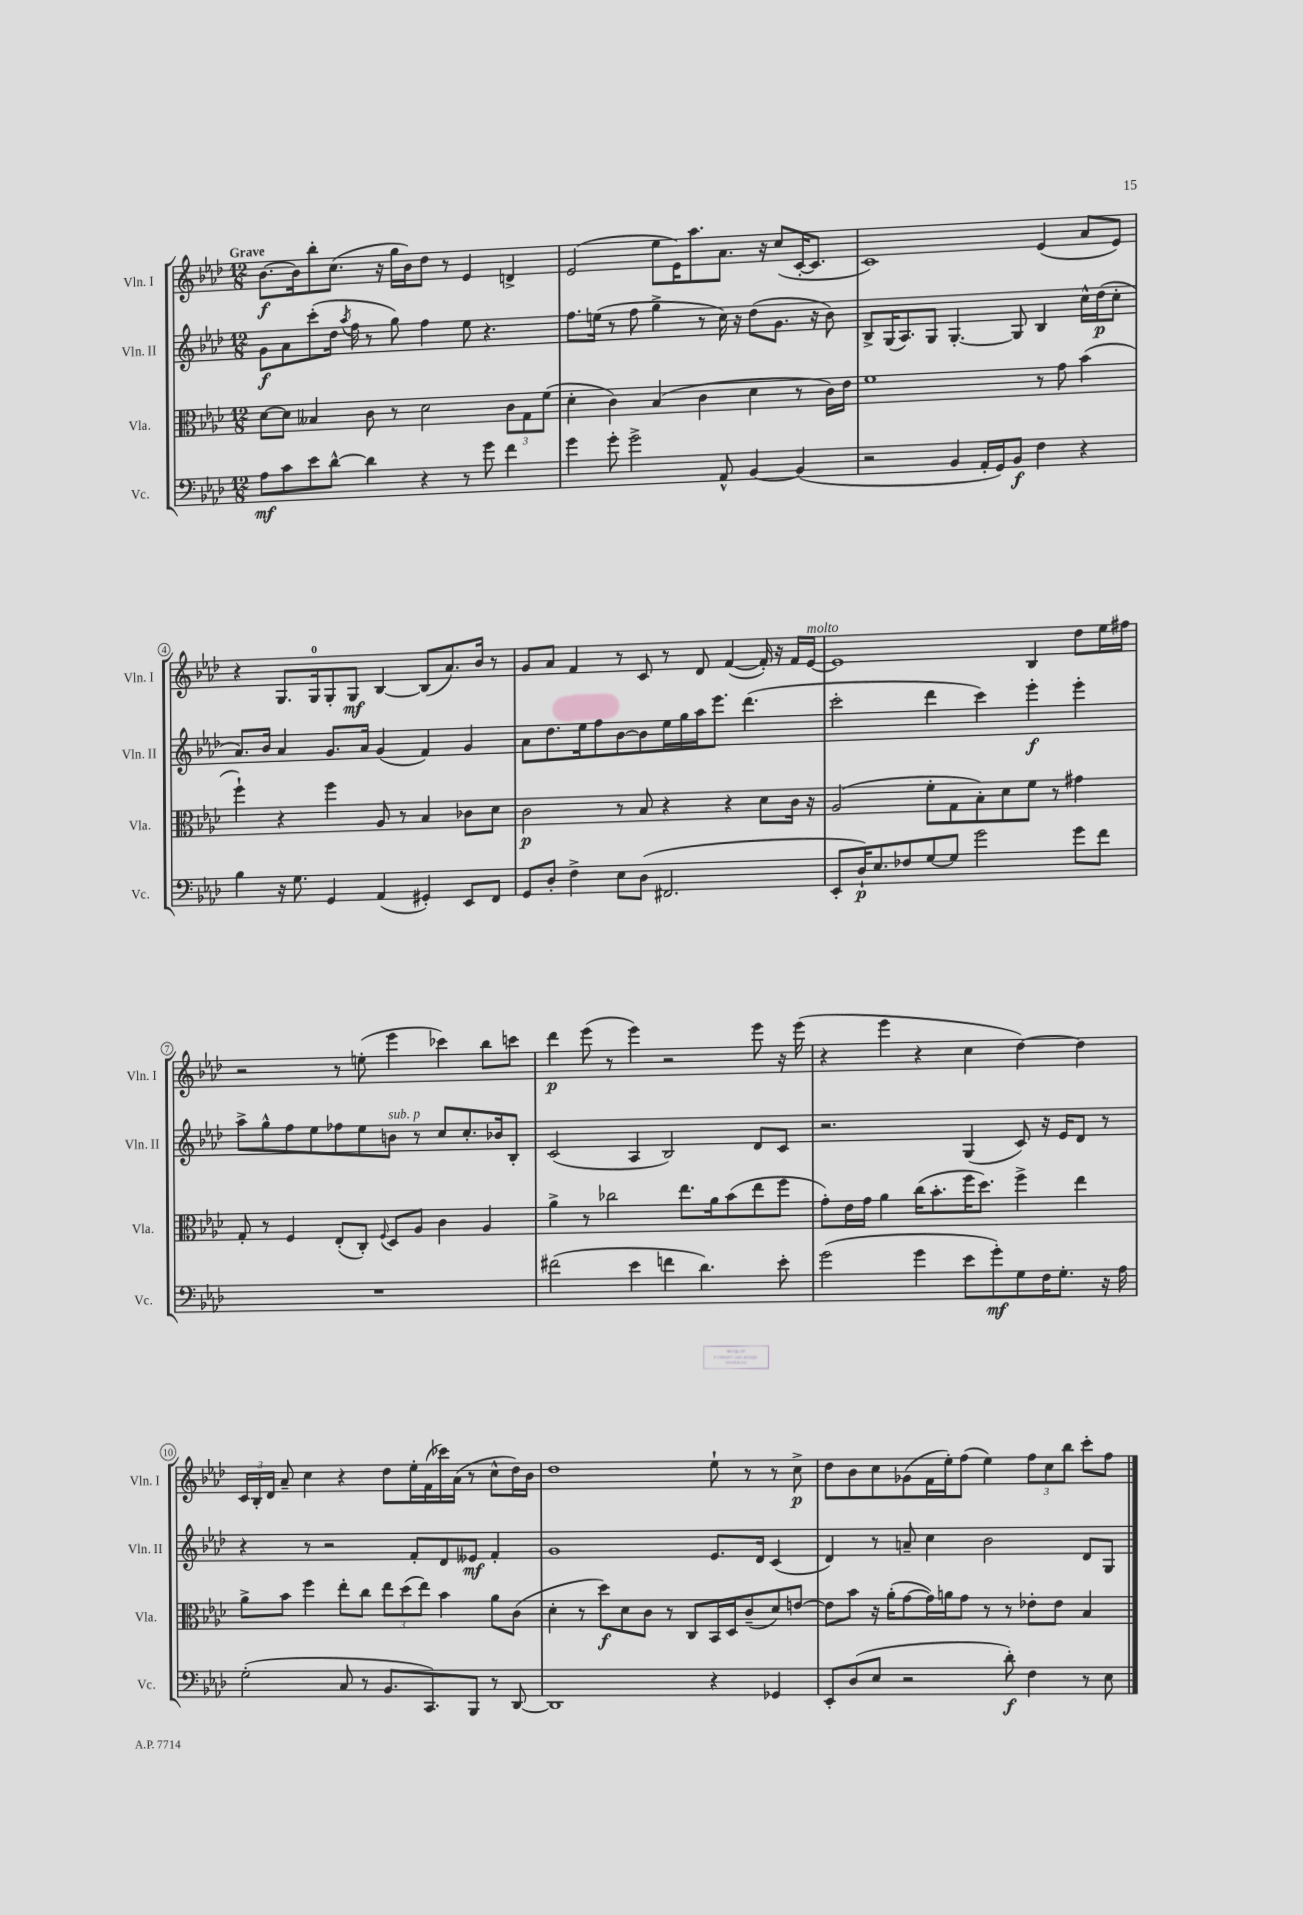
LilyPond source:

<<
\new StaffGroup <<
\new Staff = "s0" \with { instrumentName = "Vln. I" shortInstrumentName = "Vln. I" } {
    \clef treble \key aes \major \numericTimeSignature \time 12/8 \tempo "Grave"
    \autoBeamOff bes'8.[~\f bes'16 bes''8-. c''8.]( r16 g''16[ bes'16) des''8] r8 ees'4 d'4-> |
    ees'2( ees''8[ ees'16) aes''8. aes'8.] r16 c''8[( c'16~-. c'8.] |
    c'1) ees'4( aes'8[ ees'8]) |
    r4 g8.[ g16-0 g8-. g8]\mf bes4~ bes8[( aes'8.) bes'16] r8 |
    g'8[ aes'8] f'4 r8 c'8 r8 des'8 f'4~( f'16-.) r16 f'16[ ees'16]~^\markup { \italic "molto" } |
    ees'1 bes4 des''8[ ees''16 fis''16] |
    r2 r8 e''8-.( ees'''4 ces'''4) bes''8[ c'''8] |
    des'''4\p ees'''8( r8 ees'''4) r2 ees'''8 r16 ees'''16( |
    r4 ees'''4 r4 c''4 des''4~) des''4 |
    \tuplet 3/2 { c'16[ bes16-. des'16] } aes'8-- c''4 r4 des''8[ ees''16-. f'16( ces'''16) aes'16]( r8 c''8[-^ des''16) bes'16] |
    des''1 ees''8-! r8 r8 c''8->\p |
    des''8[ bes'8 c''8 ges'8( f'16 ees''16-.) f''8]( ees''4) \tuplet 3/2 { f''8[ c''8 bes''8] } c'''8[-. f''8] \bar "|." |
}
\new Staff = "s1" \with { instrumentName = "Vln. II" shortInstrumentName = "Vln. II" } {
    \clef treble \key aes \major \numericTimeSignature \time 12/8
    \autoBeamOff g'8[\f aes'8 c'''8-.( des''16] \acciaccatura { aes''8 } f''16 r8 g''8) f''4 ees''8 r4. |
    f''8.[ e''16]( r8 f''8 g''4-> r8 c''16) r16 des''8[( g'8.] r16 bes'8) |
    bes8[-> g16( aes8.) g8] g4.~-. g8 bes4 c''16[-^ des''16\p( c''8]-. |
    aes'8.[) bes'16] aes'4 g'8.[ aes'16] g'4( f'4) g'4 |
    aes'8[ des''8. ees''16 f''8 bes'8~ bes'8 ees''16 g''16 aes''16 ees'''8.] des'''4.( |
    c'''2-. des'''4 c'''4) ees'''4-.\f ees'''4-. |
    aes''8[-> g''8-^ f''8 ees''8 fes''8 ees''8 b'8]^\markup { \italic "sub. p" } r8 c''8[ c''8.-. bes'16 bes8]-. |
    c'2( aes4 bes2) des'8[ c'8] |
    r2. g4( c'8) r16 ees'16[ des'8] r8 |
    r4 r8 r2 f'8[-. des'8 eeses'8]\mf f'4-. |
    g'1 ees'8.[ des'16] c'4( |
    des'4) r8 a'8-- c''4 bes'2 des'8[ g8] \bar "|." |
}
\new Staff = "s2" \with { instrumentName = "Vla." shortInstrumentName = "Vla." } {
    \clef alto \key aes \major \numericTimeSignature \time 12/8
    \autoBeamOff des'8[~ des'8] beses4 c'8 r8 des'2 \tuplet 3/2 { c'8[ g8 f'8]( } |
    des'4-. c'4) bes4( c'4 des'4 r8 c'16[) ees'16] |
    f'1 r8 g'8 bes'4( |
    f''4-!) r4 f''4 aes8 r8 bes4 ces'8[ des'8] |
    c'2\p r8 bes8 r4 r4 des'8[ c'16] r16 |
    aes2( f'8[-. g8 bes8-.) des'8 f'8] r8 gis'4 |
    g8-. r8 f4 ees8[-.( c8]-.) \appoggiatura { f8 } des8[ aes8] c'4 aes4 |
    aes'4-> r8 ces''2 ees''8.[ aes'16 bes'8( ees''8 f''8] |
    g'8[-.) ees'16 g'16] aes'4 c''16[( bes'8.-. f''16 des''8.]) f''4-> ees''4 |
    aes'8[-> bes'8] f''4 ees''8[-. c''8] \tuplet 3/2 { ees''8[ des''8( ees''8]) } bes'4 aes'8[ c'8]( |
    des'4-. r8 des''8[\f) des'8 c'8] r8 c8[ bes,16 des16 c'8--( des'8) e'8]~ |
    e'8[ bes'8] r16 aes'16[-.( g'8~ g'16) a'16 g'8] r8 r8 ees'8[-. ees'8] bes4 \bar "|." |
}
\new Staff = "s3" \with { instrumentName = "Vc." shortInstrumentName = "Vc." } {
    \clef bass \key aes \major \numericTimeSignature \time 12/8
    \autoBeamOff aes8[\mf c'8 ees'8 des'8]~-^ des'4 r4 r8 g'8 f'4 |
    g'4 g'8-. g'2-> aes,8-^ bes,4~ bes,4( |
    r2 bes,4 aes,16[-. g,16) bes,8]\f f4 r4 |
    bes4 r16 g8. g,4 aes,4( gis,4-.) ees,8[ f,8] |
    g,8[ des8]-. f4-> ees8[ des8]( fis,2. |
    ees,8[-. des16-!\p) ees8. fes8 g8~ g8] g'2 g'8[ f'8] |
    R1. |
    fis'2( ees'4 f'4 des'4.) ees'8-. |
    g'2( g'4 ees'8[ g'8-.\mf) g8 f16 g8.]-. r16 aes16 |
    g2-.( c8 r8 bes,8.[ c,8.) bes,,8] r8 des,8~ |
    des,1 r4 ges,4 |
    ees,8[-. des8( ees8] r2 des'8-.\f) f4 r8 ees8 \bar "|." |
}
>>
>>
\layout { \context { \Score \override BarNumber.stencil = #(make-stencil-circler 0.1 0.3 ly:text-interface::print) } }
